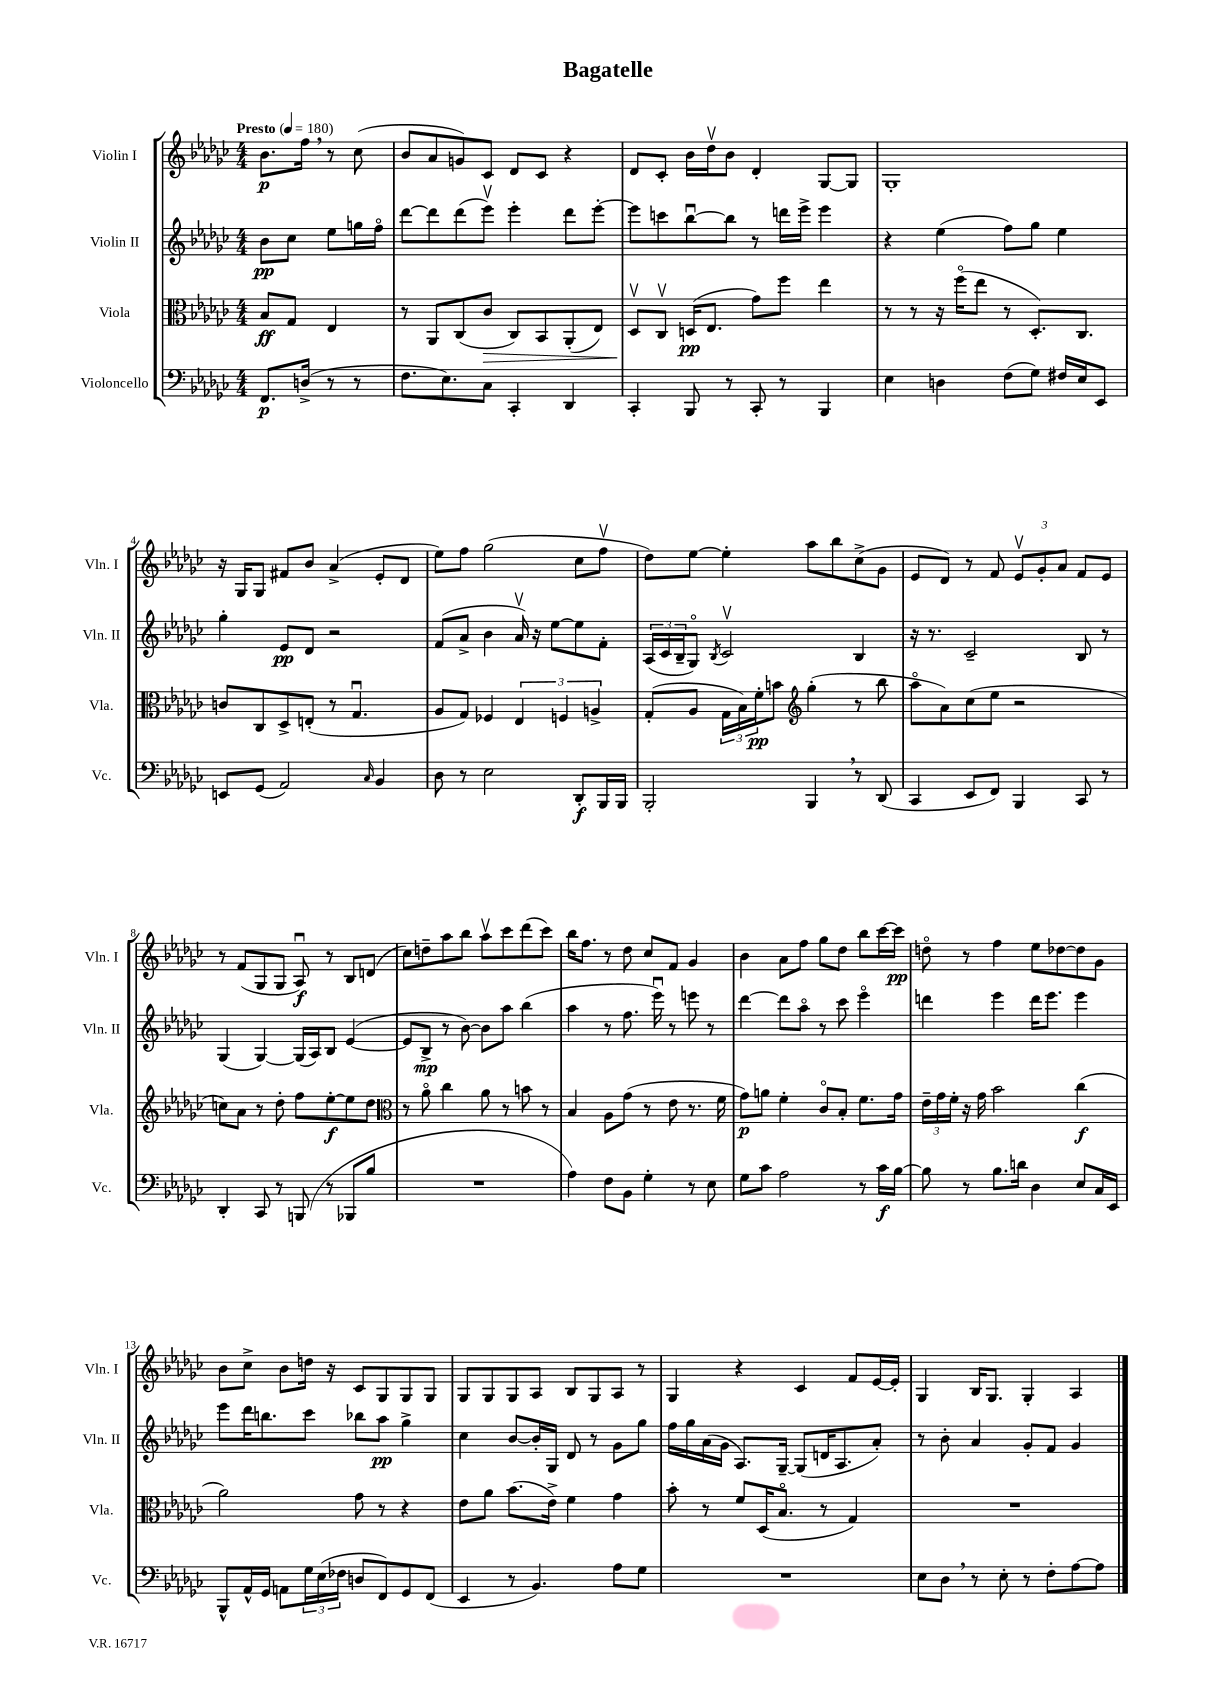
\header { title = "Bagatelle" }
<<
\new StaffGroup <<
\new Staff = "s0" \with { instrumentName = "Violin I" shortInstrumentName = "Vln. I" } {
    \clef treble \key ges \major \numericTimeSignature \time 4/4 \partial 2 \tempo "Presto" 4 = 180
    bes'8.\p f''16 \breathe r8 ces''8( |
    bes'8 aes'8 g'8) ces'8 des'8 ces'8 r4 |
    des'8 ces'8-. bes'16 des''16\upbow bes'8 des'4-. ges8~ ges8 |
    ges1-. |
    r16 ges16 ges8 fis'8 bes'8 aes'4->( ees'8-. des'8 |
    ees''8) f''8 ges''2( ces''8 f''8\upbow |
    des''8) ees''8~ ees''4-. aes''8 bes''8 ces''8->( ges'8 |
    ees'8 des'8) r8 f'8 \tuplet 3/2 { ees'8\upbow ges'8-. aes'8 } f'8 ees'8 |
    r8 f'8( ges8 ges8 aes8\downbow\f) r8 bes8 d'8( |
    ces''8) d''8-- aes''8 bes''8 aes''8\upbow ces'''8 des'''8( ces'''8) |
    bes''16 f''8. r8 des''8 ces''8 f'8 ges'4 |
    bes'4 aes'8 f''8 ges''8 des''8 bes''8 ces'''16~ ces'''16\pp |
    d''8\flageolet r8 f''4 ees''8 des''8~ des''8 ges'8 |
    bes'8 ces''8-> bes'8 d''16 r16 ces'8 ges8 ges8 ges8 |
    ges8 ges8 ges8 aes8 bes8 ges8 aes8 r8 |
    ges4 r4 ces'4 f'8 ees'16~ ees'16-. |
    ges4 bes16 ges8. ges4-. aes4 \bar "|." |
}
\new Staff = "s1" \with { instrumentName = "Violin II" shortInstrumentName = "Vln. II" } {
    \clef treble \key ges \major \numericTimeSignature \time 4/4 \partial 2
    bes'8\pp ces''8 ees''8 g''16 f''16\flageolet |
    des'''8~ des'''8 des'''8( ees'''8\upbow) ees'''4-. des'''8 ees'''8~-. |
    ees'''8 c'''8 bes''8~\downbow bes''8 r8 d'''16 ees'''16-> ees'''4 |
    r4 ees''4( f''8) ges''8 ees''4 |
    ges''4-. ees'8\pp des'8 r2 |
    f'8( aes'8-> bes'4 aes'16\upbow) r16 ees''8~ ees''8 f'8-. |
    \tuplet 3/2 { aes16( ces'16 bes16-- } ges8\flageolet) \acciaccatura { bes8 } ces'2\upbow bes4 |
    r16 r8. ces'2-- bes8 r8 |
    ges4( ges4~) ges16( aes16) bes8 ees'4~( |
    ees'8 bes8->\mp r8 bes'8~) bes'8 aes''8 bes''4( |
    aes''4 r8 f''8. ees'''16\downbow) r8 e'''8 r8 |
    des'''4~ des'''8 aes''8\flageolet r8 ces'''8 ees'''4\flageolet |
    d'''4 ees'''4 d'''16 ees'''8. ees'''4 |
    ees'''8 des'''16 b''8. ces'''8 bes''8 aes''8\pp ges''4-> |
    ces''4 bes'8~ bes'16-. ges16 des'8 r8 ges'8 ges''8 |
    f''16 ges''16 aes'16( ges'16 aes8.) ges16~-- ges8( d'16 aes8. aes'8-.) |
    r8 bes'8-. aes'4 ges'8-. f'8 ges'4 \bar "|." |
}
\new Staff = "s2" \with { instrumentName = "Viola" shortInstrumentName = "Vla." } {
    \clef alto \key ges \major \numericTimeSignature \time 4/4 \partial 2
    bes8\ff ges8 ees4 |
    r8 aes,8 ces8( ces'8\> ces8) bes,8 aes,8-.( ees8) |
    des8\upbow\! ces8\upbow d16\pp( ees8. ges'8) f''8 ees''4 |
    r8 r8 r16 f''16\flageolet( ees''8 r8 des8.-.) ces8. |
    c'8 ces8 des8-> e8-.( r8 ges4.\downbow |
    aes8 ges8) fes4 \tuplet 3/2 { ees4 f4 a4-> } |
    ges8-.( aes8 \tuplet 3/2 { ges16 bes16) f'16-.\pp } b'8 \clef treble ges''4-.( r8 bes''8 |
    aes''8\flageolet aes'8) ces''8( ees''8 r2 |
    c''8) aes'8 r8 des''8-. f''8 ees''8~-.\f ees''8 des''8 |
    \clef alto r8 aes'8\flageolet ces''4 aes'8 r8 b'8 r8 |
    bes4 aes8 ges'8( r8 ees'8 r8. f'16 |
    ges'8\p) a'8 f'4-. ces'8\flageolet bes8-. f'8. ges'16 |
    \tuplet 3/2 { ees'16-- ges'16 f'16-. } r16 ges'16 bes'2 ces''4\f( |
    aes'2) ges'8 r8 r4 |
    ees'8 aes'8 bes'8.( ees'16->) f'4 ges'4 |
    bes'8-. r8 f'8 des16( bes8.\flageolet r8 ges4) |
    R1 \bar "|." |
}
\new Staff = "s3" \with { instrumentName = "Violoncello" shortInstrumentName = "Vc." } {
    \clef bass \key ges \major \numericTimeSignature \time 4/4 \partial 2
    f,8.\p d16->( r8 r8 |
    f8. ees8.) ces8 ces,4-. des,4 |
    ces,4-. bes,,8 r8 ces,8-. r8 bes,,4 |
    ees4 d4 f8( ges8) fis16 ees16 ees,8 |
    e,8 ges,8( aes,2) \grace { ces16 } bes,4 |
    des8 r8 ees2 des,8-.\f bes,,16 bes,,16 |
    bes,,2-. bes,,4 \breathe r8 des,8( |
    ces,4 ees,8 f,8) bes,,4 ces,8 r8 |
    des,4-. ces,8 r8 b,,8( r8 bes,,8 bes8 |
    R1 |
    aes4) f8 bes,8 ges4-. r8 ees8 |
    ges8 ces'8 aes2 r8 ces'16\f bes16~ |
    bes8 r8 bes8. d'16 des4 ees8 ces16 ees,16 |
    bes,,8-^ aes,16-^ ges,16 a,8 \tuplet 3/2 { ges16 ees16( fes16 } d8 f,8) ges,8 f,8( |
    ees,4 r8 bes,4.) aes8 ges8 |
    R1 |
    ees8 des8 \breathe r8 ees8-. r8 f8-. aes8~ aes8 \bar "|." |
}
>>
>>
